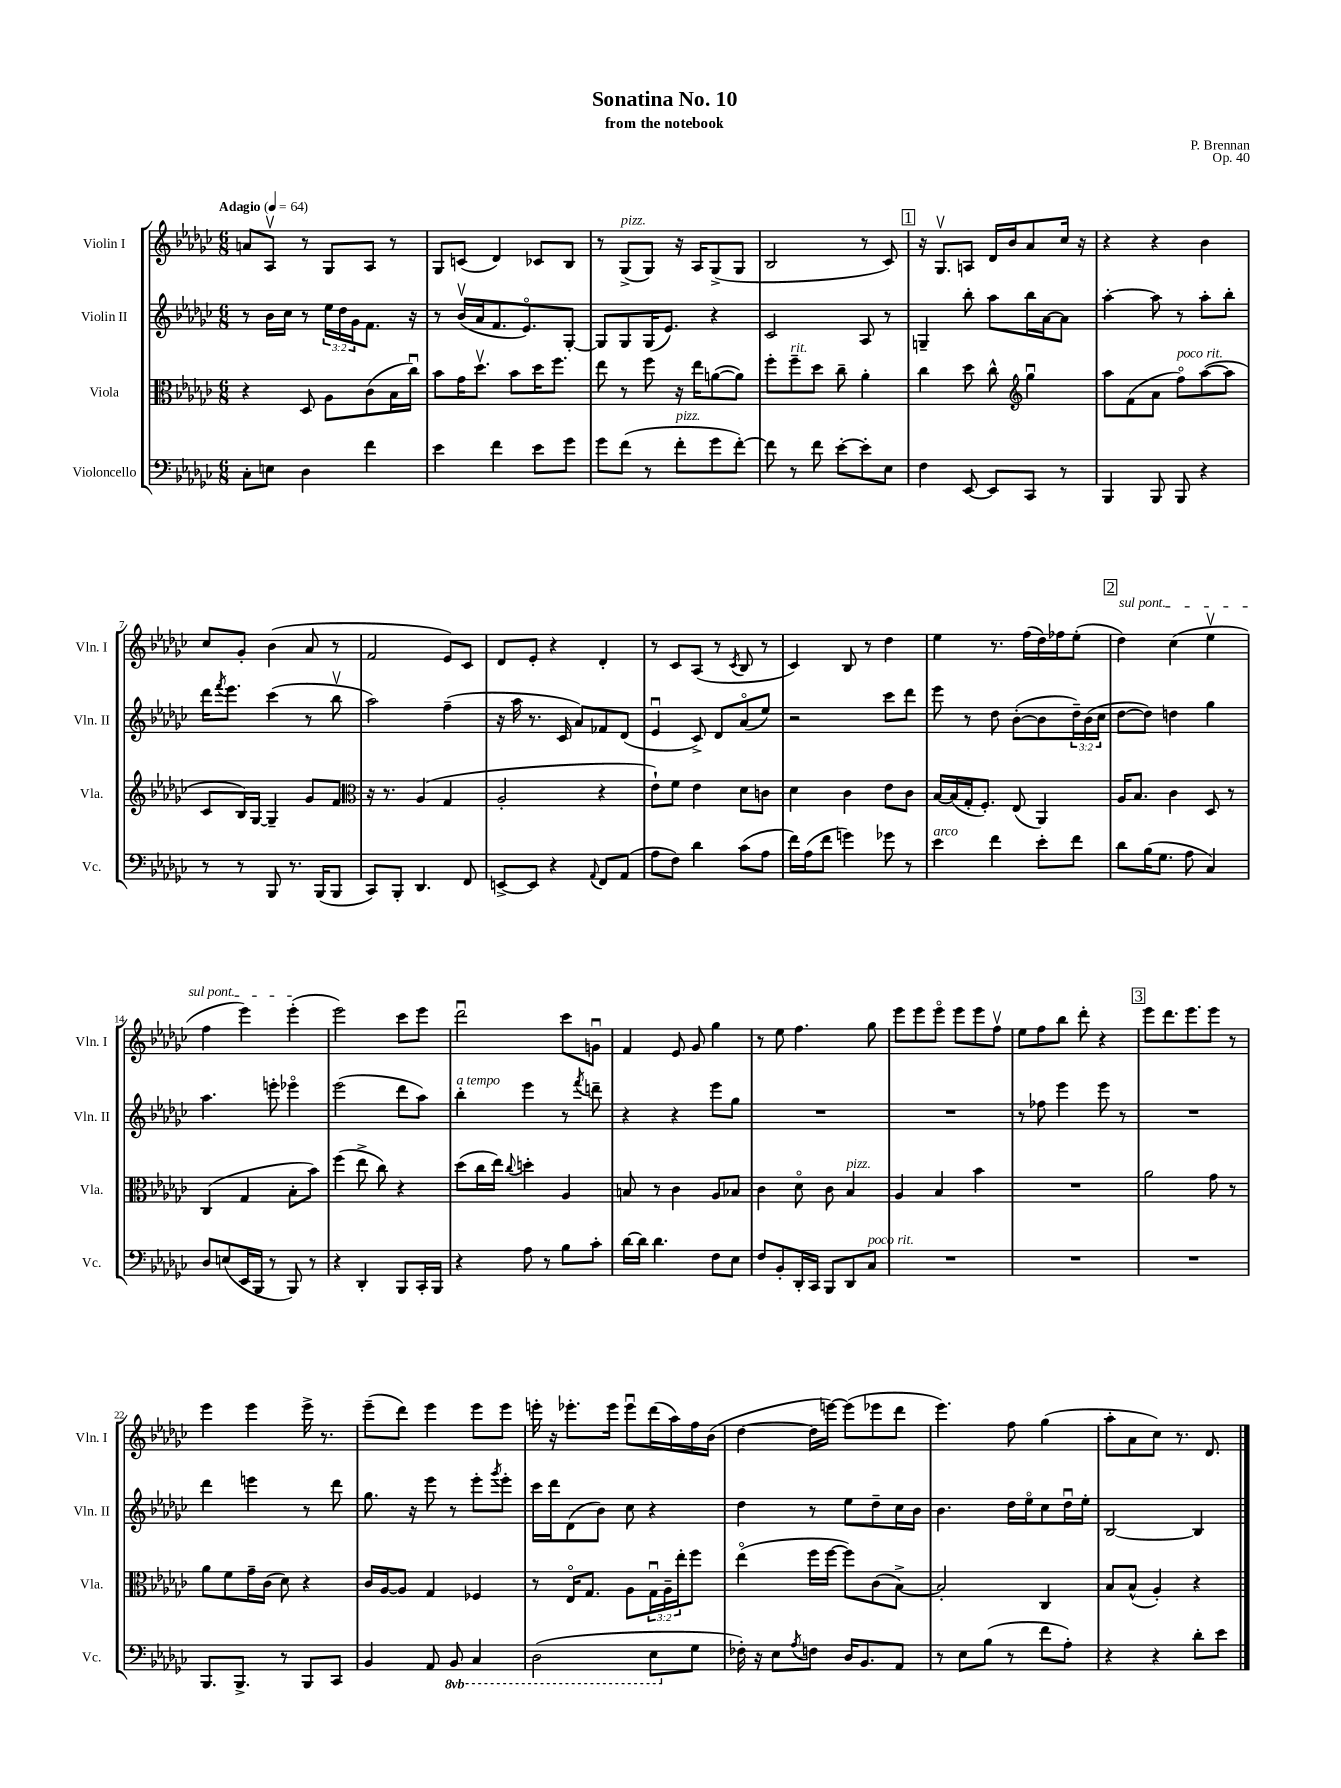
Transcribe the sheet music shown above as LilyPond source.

\header { title = "Sonatina No. 10" composer = "P. Brennan" subtitle = "from the notebook" opus = "Op. 40" }
<<
\new StaffGroup <<
\new Staff = "s0" \with { instrumentName = "Violin I" shortInstrumentName = "Vln. I" } {
    \clef treble \key ges \major \numericTimeSignature \time 6/8 \tempo "Adagio" 4 = 64
    a'8 aes8\upbow r8 ges8 aes8 r8 |
    ges8 c'8( des'4) ces'8 bes8 |
    r8 ges8->^\markup { \italic "pizz." }( ges8) r16 aes16 ges8->( ges8 |
    bes2 r8 ces'8) |
    \mark \markup { \box "1" } r16 ges8.\upbow a8 des'16 bes'16 aes'8 ces''16 r16 |
    r4 r4 bes'4 |
    ces''8 ges'8-. bes'4( aes'8 r8 |
    f'2 ees'8) ces'8 |
    des'8 ees'8-. r4 des'4-. |
    r8 ces'8 aes8( r8 \acciaccatura { ces'8 } bes8 r8 |
    ces'4) bes8 r8 des''4 |
    ees''4 r8. f''16( des''16) fes''16 ees''8-.( |
    \mark \markup { \box "2" } \once \override TextSpanner.bound-details.left.text = \markup { \italic "sul pont." } des''4\startTextSpan) ces''4( ees''4\upbow |
    f''4 ees'''4) ees'''4-.\stopTextSpan( |
    ees'''2) ces'''8 ees'''8 |
    des'''2\downbow ces'''8 g'8\downbow |
    f'4 ees'8 ges'8 ges''4 |
    r8 ees''8 f''4. ges''8 |
    ees'''8 ees'''8 ees'''8\flageolet ees'''8 ees'''8 f''8\upbow |
    ees''8 f''8 bes''8 des'''8-. r4 |
    \mark \markup { \box "3" } ees'''8 des'''8. ees'''8. ees'''8 r8 |
    ees'''4 ees'''4 ees'''16-> r8. |
    ees'''8--( des'''8) ees'''4 ees'''8 ees'''8 |
    e'''16-. r16 ees'''8.-. ees'''16 ees'''8\downbow des'''16( aes''16) f''16 bes'16( |
    des''4~ des''16 e'''16~) e'''8( ees'''8 des'''8 |
    ees'''4.) f''8 ges''4( |
    aes''8-. aes'8 ces''8) r8. des'8. \bar "|." |
}
\new Staff = "s1" \with { instrumentName = "Violin II" shortInstrumentName = "Vln. II" } {
    \clef treble \key ges \major \numericTimeSignature \time 6/8 \override Staff.TupletNumber.text = #tuplet-number::calc-fraction-text
    r8 bes'16 ces''16 r8 \tuplet 3/2 { ees''16 des''16 ges'16 } f'8. r16 |
    r8 bes'16\upbow( aes'16 f'8. ees'8.\flageolet) ges8~-. |
    ges8 ges8 ges16( ees'8.) r4 |
    ces'2 aes8 r8 |
    \mark \markup { \box "1" } g4-- bes''8-. aes''8 bes''16 aes'16~ aes'8 |
    aes''4~-. aes''8 r8 aes''8-. bes''8-. |
    des'''16 \acciaccatura { f'''8 } ees'''8. ces'''4( r8 bes''8\upbow |
    aes''2) f''4--( |
    r16 aes''16 r8. ces'16 aes'8) fes'8 des'8( |
    ees'4\downbow ces'8->) des'8 aes'8\flageolet( ees''8) |
    r2 ces'''8 des'''8 |
    ees'''8 r8 des''8 bes'8~-.( bes'8 \tuplet 3/2 { des''16--) bes'16( ces''16 } |
    \mark \markup { \box "2" } des''8~ des''8) d''4 ges''4 |
    aes''4. e'''8-. ees'''4\flageolet |
    ees'''2( des'''8 aes''8) |
    bes''4-.^\markup { \italic "a tempo" } ees'''4 r8 \acciaccatura { f'''8 } d'''8-- |
    r4 r4 ees'''8 ges''8 |
    R2. |
    R2. |
    r8 fes''8 ees'''4 ees'''8 r8 |
    \mark \markup { \box "3" } R2. |
    des'''4 e'''4 r8 des'''8 |
    ges''8. r16 ees'''8 r8 ees'''8-. \acciaccatura { ges'''8 } ees'''8-. |
    ces'''16 des'''16 des'8( bes'8) ces''8 r4 |
    des''4 r8 ees''8 des''8-- ces''16 bes'16 |
    bes'4. des''16 ees''16\flageolet ces''8 des''16\downbow ees''16-. |
    bes2~ bes4 \bar "|." |
}
\new Staff = "s2" \with { instrumentName = "Viola" shortInstrumentName = "Vla." } {
    \clef alto \key ges \major \numericTimeSignature \time 6/8 \override Staff.TupletNumber.text = #tuplet-number::calc-fraction-text
    r4 des8 aes8 ces'8( bes16 ces''16\downbow) |
    bes'8 ges'16 des''8.\upbow bes'8 des''16 f''8. |
    ees''8 r8 f''8 r16 ees''16 a'8~( a'8) |
    f''8-. f''8--^\markup { \italic "rit." } des''8 ces''8-- aes'4-. |
    \mark \markup { \box "1" } ces''4 des''8 ces''8-^ \clef treble ges''4\downbow |
    aes''8 f'8( aes'8 f''8\flageolet^\markup { \italic "poco rit." }) aes''8~( aes''8 |
    ces'8 bes16) ges16~ ges4-- ges'8 f'8 |
    \clef alto r16 r8. aes4( ges4 |
    aes2-. r4 |
    ees'8-!) f'8 ees'4 des'8 c'8 |
    des'4 ces'4 ees'8 ces'8 |
    bes16~ bes16( ges16-. f8.-.) ees8( aes,4) |
    \mark \markup { \box "2" } aes16 bes8. ces'4 des8 r8 |
    ces4( ges4 bes8-. bes'8) |
    f''4( ees''8-> ces''8) r4 |
    des''8( ces''16 ees''16) \appoggiatura { ces''8 } d''4-. aes4 |
    b8 r8 ces'4 aes8 bes8 |
    ces'4 des'8\flageolet ces'8 bes4^\markup { \italic "pizz." } |
    aes4 bes4 bes'4 |
    R2. |
    \mark \markup { \box "3" } aes'2 ges'8 r8 |
    aes'8 f'8 ges'16-- ces'16( des'8) r4 |
    ces'16 aes16~ aes8 ges4 fes4 |
    r8 ees16\flageolet ges8. aes8 \tuplet 3/2 { ges16\downbow aes16-- ees''16-. } f''8 |
    ees''4\flageolet( f''16 f''16~ f''8) ces'8( bes8~->) |
    bes2-. ces4 |
    bes8 bes8-^( aes4-.) r4 \bar "|." |
}
\new Staff = "s3" \with { instrumentName = "Violoncello" shortInstrumentName = "Vc." } {
    \clef bass \key ges \major \numericTimeSignature \time 6/8 \set Staff.ottavationMarkups = #ottavation-simple-ordinals
    ces8-. e8 des4 f'4 |
    ees'4 f'4 ees'8 ges'8 |
    ges'8 f'8( r8 f'8-.^\markup { \italic "pizz." } ges'8 f'8~-.) |
    f'8 r8 f'8 ees'8~-. ees'8-. ees8 |
    \mark \markup { \box "1" } f4 ees,8~ ees,8 ces,8 r8 |
    bes,,4 bes,,8 bes,,8 r4 |
    r8 r8 bes,,8 r8. bes,,16( bes,,8 |
    ces,8) bes,,8-. des,4. f,8 |
    e,8~-> e,8 r4 \appoggiatura { aes,8 } f,8 aes,8( |
    aes8 f8) des'4 ces'8( aes8 |
    f'16) aes16( f'8 g'4) ges'8 r8 |
    ees'4^\markup { \italic "arco" } f'4 ees'8-. f'8 |
    \mark \markup { \box "2" } des'8 bes16( ges8. aes8 ces4) |
    des8 e8( ees,16 bes,,16 r8 bes,,8) r8 |
    r4 des,4-. bes,,8 ces,16-. bes,,16 |
    r4 aes8 r8 bes8 ces'8-. |
    des'16~ des'16 des'4. f8 ees8 |
    f8 bes,8-. des,16-. ces,16 bes,,8 des,8 ces8^\markup { \italic "poco rit." } |
    R2. |
    R2. |
    \mark \markup { \box "3" } R2. |
    bes,,8. bes,,8.-> r8 bes,,8 ces,8 |
    bes,4 aes,8 \ottava #-1 bes,,8 ces,4 |
    des,2( ees,8 \ottava #0 ges8 |
    fes16-.) r16 ees8 \acciaccatura { aes8 } f8 des16 bes,8. aes,8 |
    r8 ees8 bes8( r8 f'8 aes8-.) |
    r4 r4 des'8-. ees'8 \bar "|." |
}
>>
>>
